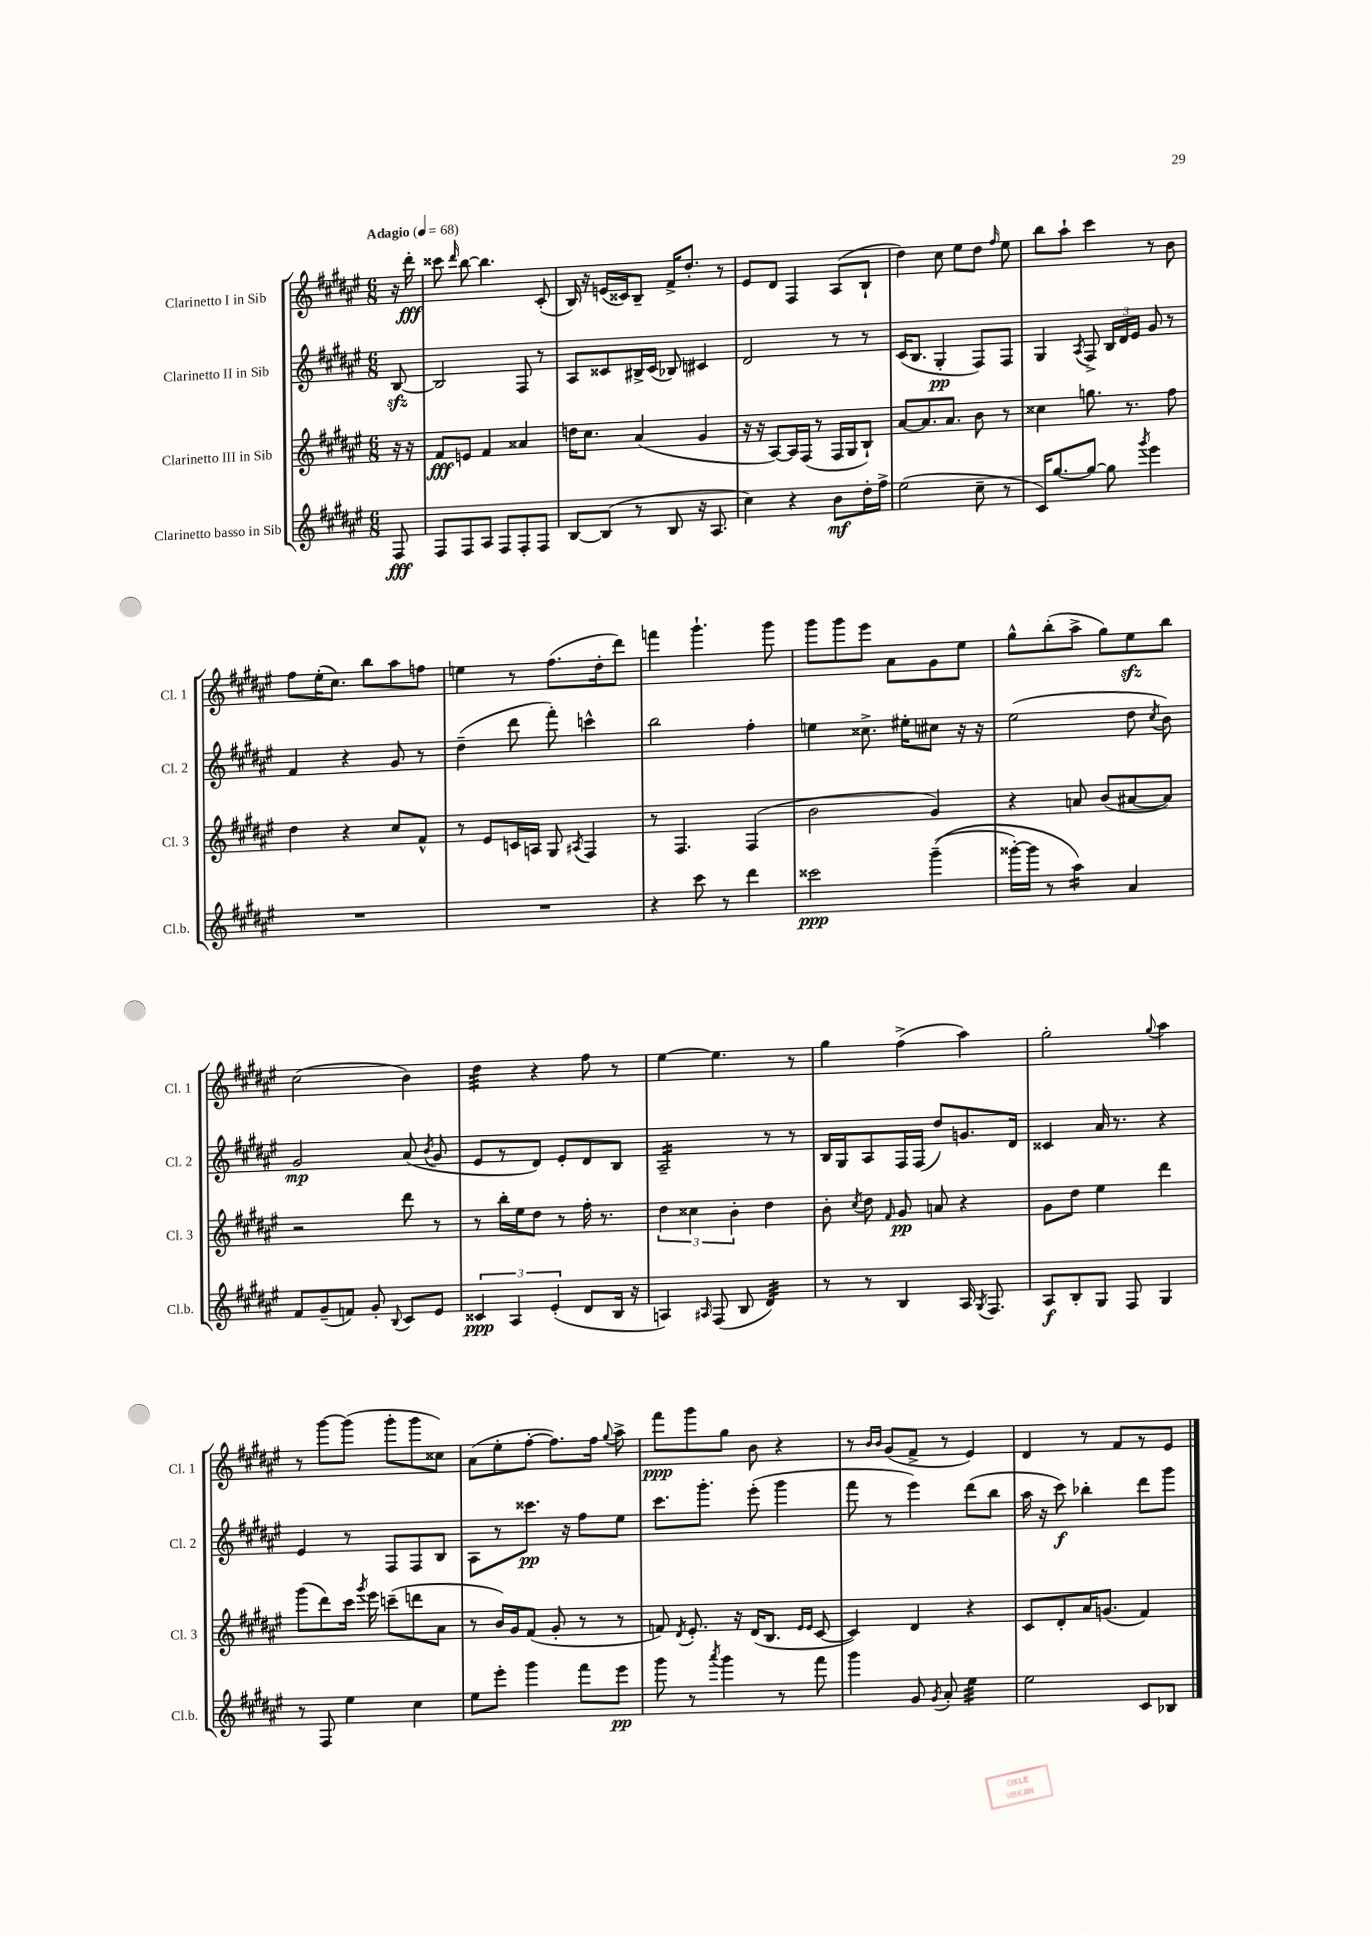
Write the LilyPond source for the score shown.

<<
\new StaffGroup <<
\new Staff = "s0" \with { instrumentName = "Clarinetto I in Sib" shortInstrumentName = "Cl. 1" } {
    \clef treble \key fis \major \numericTimeSignature \time 6/8 \partial 8 \tempo "Adagio" 4 = 68
    \autoBeamOff r16 dis'''16-.\fff |
    cisis'''8 \grace { dis'''16 } b''8~ b''4. cis'8-.( |
    b16) r16 e'16[( cisis'16) b8]-- fis'16[-> dis''8.]-. r8 |
    eis'8[ dis'8] fis4 ais8[( b8]-! |
    dis''4) cis''8 eis''8[ dis''8] \grace { fis''16 } eis''8 |
    b''8[ ais''8]-! cis'''4 r8 b'8 |
    fis''8[ eis''16-.( cis''8.]) b''8[ ais''8 f''8] |
    e''4 r8 fis''8.[( dis''16-. dis'''8]) |
    f'''4 gis'''4.-! gis'''8 |
    gis'''8[ gis'''8 eis'''8] ais'8[ gis'8 eis''8] |
    gis''8[-^ b''8-.( ais''8]-> gis''8[) eis''8\sfz b''8] |
    cis''2( b'4) |
    dis''4:32 r4 fis''8 r8 |
    eis''4~ eis''4. r8 |
    gis''4 fis''4->( ais''4) |
    gis''2-. \appoggiatura { gis''8 } ais''4 |
    r8 gis'''8[~ gis'''8]( gis'''8[-. gis'''8 cisis''8]) |
    ais'8[( eis''8-. fis''8]~-. fis''8.[) fis''16] \appoggiatura { gis''8 } ais''8-> |
    fis'''8[\ppp gis'''8 gis''8] b'8 r4 |
    r8 \grace { b'16[ b'16] } gis'8[( fis'8]-> r8 eis'4) |
    dis'4 r8 fis'8[ r8 eis'8] \bar "|." |
}
\new Staff = "s1" \with { instrumentName = "Clarinetto II in Sib" shortInstrumentName = "Cl. 2" } {
    \clef treble \key fis \major \numericTimeSignature \time 6/8 \partial 8
    \autoBeamOff b8~\sfz |
    b2 fis8 r8 |
    ais8[ cisis'8 bis16-> cisis'16]( bes8) cis'4 |
    dis'2 r8 r8 |
    cis'16[( b8.] gis4-.\pp fis8[) fis8] |
    gis4 \acciaccatura { ais8 } fis8-> \tuplet 3/2 { b16[ dis'16 eis'16] } gis'8 r8 |
    fis'4 r4 gis'8 r8 |
    dis''4--( dis'''8 fis'''8-.) c'''4-^ |
    b''2 fis''4-. |
    e''4 cisis''8.-> eis''16[-. cis''8] r16 r16 |
    eis''2( dis''8 \acciaccatura { cis''8 } b'8) |
    gis'2\mp ais'8( \acciaccatura { b'8 } gis'8 |
    eis'8[ r8 dis'8]) eis'8[-. dis'8 b8] |
    ais2:16-- r8 r8 |
    b16[ gis16 ais8 fis16 fis16]( dis''8[) g'8. dis'16] |
    cisis'4 ais'16 r8. r4 |
    eis'4 r8 fis8[ fis8 b8] |
    ais8[ r8 cisis'''8.]\pp r16 fis''8[ eis''8] |
    cis'''8.[ gis'''8.]-. eis'''8-.( gis'''4 |
    fis'''8 r8 eis'''4) dis'''8[( b''8] |
    ais''16 r16 cis'''8\f) bes''4-. dis'''8[ gis'''8] \bar "|." |
}
\new Staff = "s2" \with { instrumentName = "Clarinetto III in Sib" shortInstrumentName = "Cl. 3" } {
    \clef treble \key fis \major \numericTimeSignature \time 6/8 \partial 8
    \autoBeamOff r16 r16 |
    fis'8[\fff e'8] fis'4 aisis'4 |
    d''16[ cis''8.] ais'4( gis'4 |
    r16 r16 ais8[~) ais16 fis16]( r8 fis16[ gis16 b8]-!) |
    ais'8[~ ais'8. ais'8.] b'8 r8 |
    cisis''4 g''8. r8. fis''8 |
    dis''4 r4 cis''8[ fis'8]-^ |
    r8 eis'8[ c'16 a16] gis8 \acciaccatura { ais8 } fis4 |
    r8 fis4. fis4( |
    b'2 gis'4) |
    r4 a'8 b'8[( ais'8~ ais'8]) |
    r2 dis'''8 r8 |
    r8 b''16[-. eis''16 dis''8] r8 fis''16-. r8. |
    \tuplet 3/2 { dis''4 cisis''4 b'4-. } dis''4 |
    b'8-. \acciaccatura { cis''8 } dis''8 \grace { fis'16 } gis'8\pp a'8 r4 |
    gis'8[ dis''8] eis''4 dis'''4 |
    gis'''8[( dis'''8) cis'''16] \acciaccatura { gis'''8 } eis'''16 c'''8[--( d'''8 ais'8] |
    r8 b'16[) gis'16 fis'8]( gis'8-. r8 r8 |
    f'8) \acciaccatura { dis'8 } eis'8.-. r16 dis'16[( b8.] \grace { eis'16[ eis'16] } cis'8~ |
    cis'4) dis'4 r4 |
    cis'8[ dis'8-. ais'16 g'8.]( fis'4) \bar "|." |
}
\new Staff = "s3" \with { instrumentName = "Clarinetto basso in Sib" shortInstrumentName = "Cl.b." } {
    \clef treble \key fis \major \numericTimeSignature \time 6/8 \partial 8
    \autoBeamOff fis8\fff |
    fis8[ fis8 ais8] fis8[ fis8-. fis8] |
    b8[~ b8]( r8 b8 r16 ais8. |
    cis''4) r4 b'8[\mf dis''16-. fis''16]-> |
    eis''2( cis''8-- r8 |
    cis'16[) gis''8.~ gis''8]~ gis''8 \acciaccatura { gis'''8 } eis'''4 |
    R2. |
    R2. |
    r4 cis'''8 r8 dis'''4 |
    cisis'''2\ppp gis'''4--(\( |
    gisis'''16[~-.) gisis'''16] r8 ais''4:16\) ais'4 |
    fis'8[ gis'8--( f'8]) gis'8-. \appoggiatura { b8 } cis'8[ eis'8] |
    \tuplet 3/2 { cisis'4\ppp ais4 eis'4-.( } dis'8[ b16] r16 |
    a4) \grace { ais16 } fis8( b8 dis'4:32) |
    r8 r8 b4 ais16 \acciaccatura { gis8 } fis8. |
    ais8[\f b8-. gis8] fis8 gis4 |
    r8 fis8 eis''4 cis''4 |
    eis''8[ eis'''8]-. gis'''4 fis'''8[ eis'''8]\pp |
    gis'''8 r8 \acciaccatura { ais'''8 } gis'''4 r8 fis'''8 |
    gis'''4 gis'8 \acciaccatura { gis'8 } ais'8-. eis''4:32 |
    eis''2 cis'8[ bes8] \bar "|." |
}
>>
>>
\layout { \context { \Score \remove "Bar_number_engraver" } }
